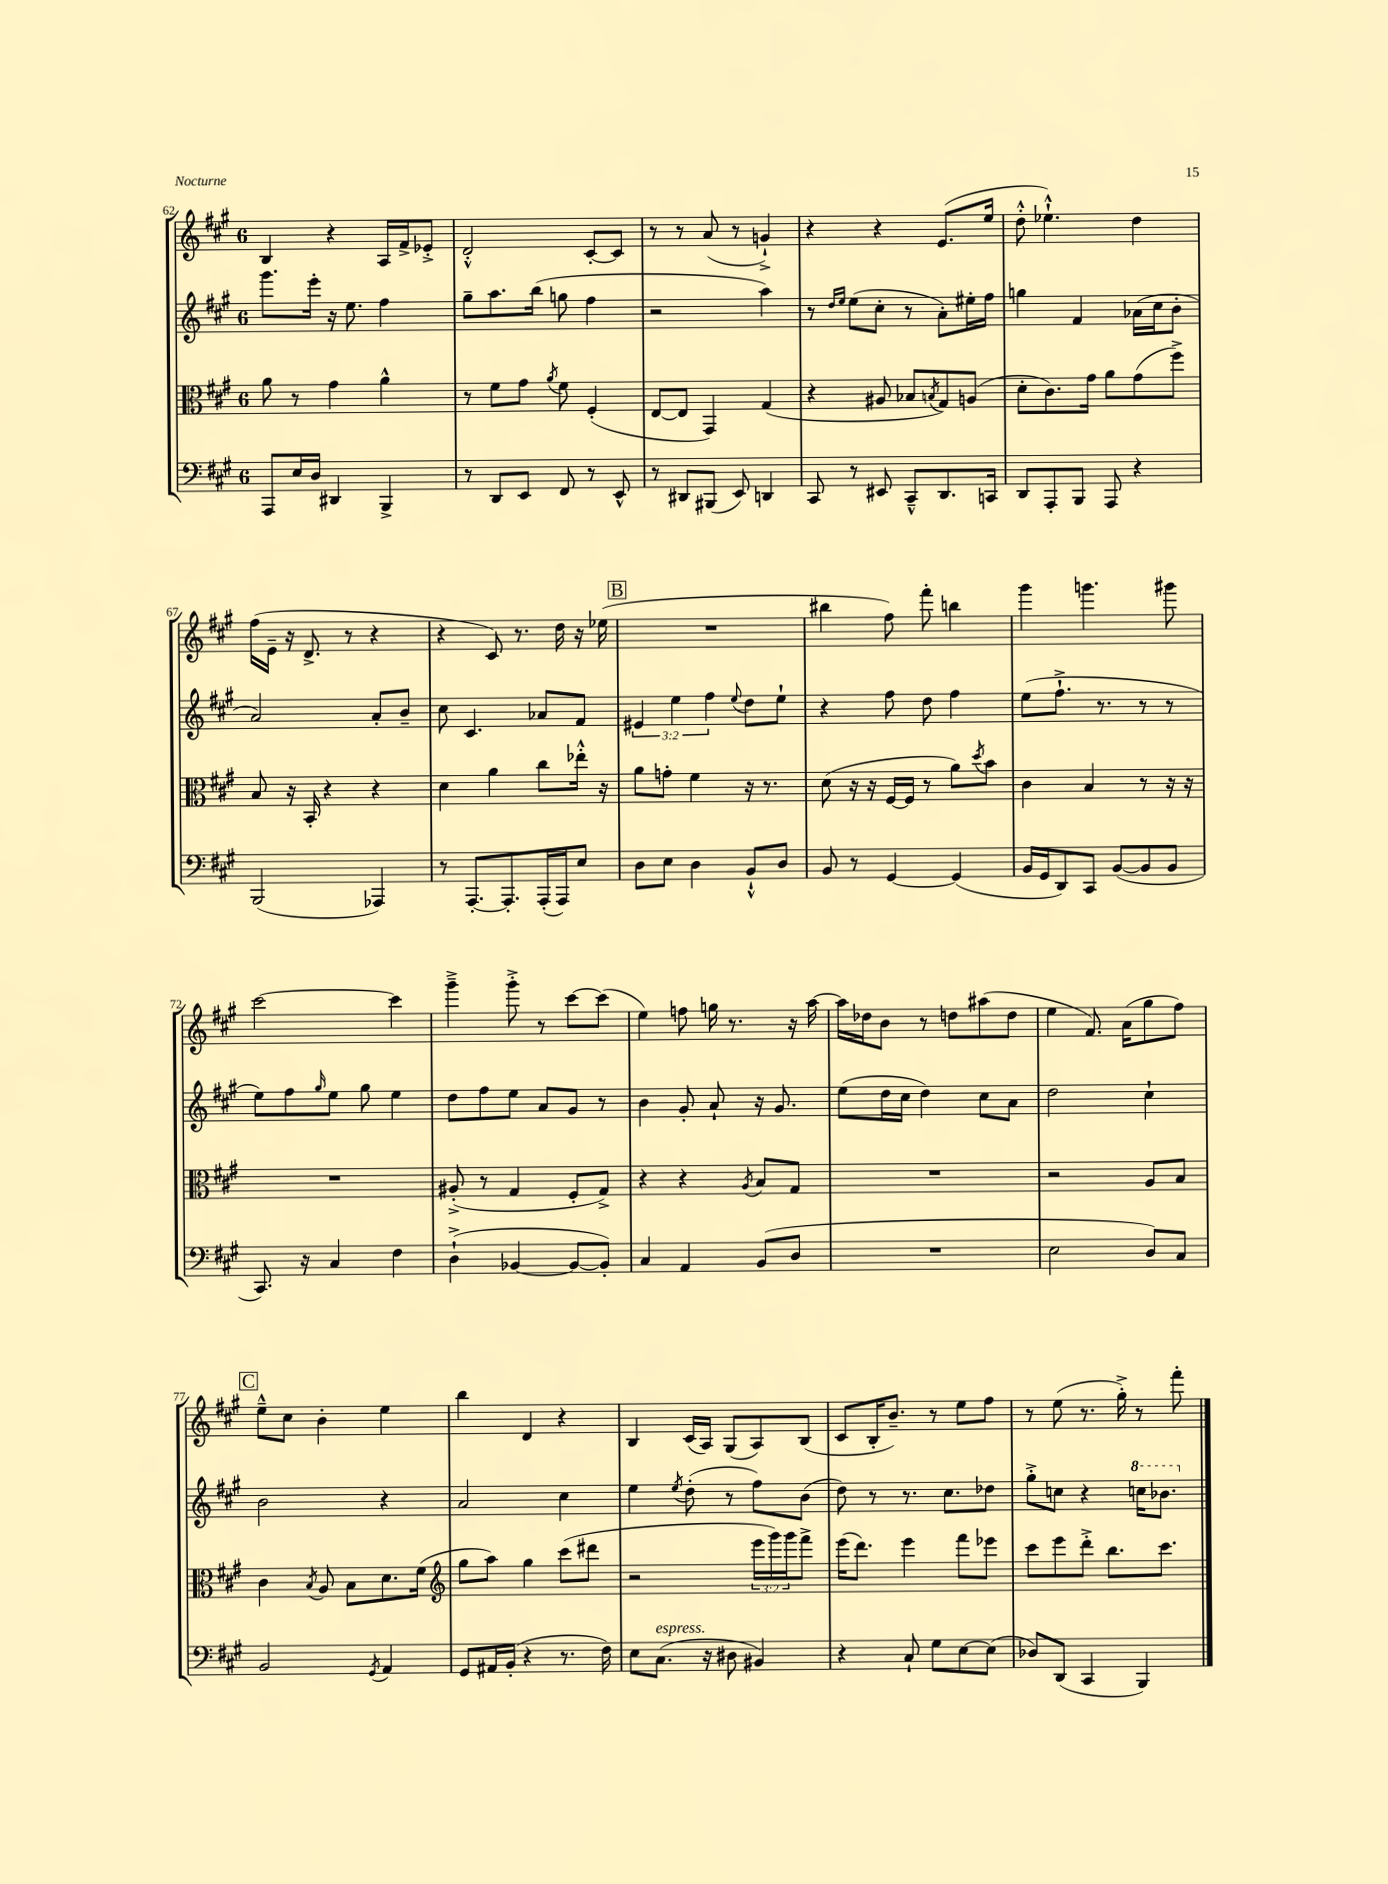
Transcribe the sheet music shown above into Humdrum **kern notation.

**kern	**kern	**kern	**kern
*staff4	*staff3	*staff2	*staff1
*clefF4	*clefC3	*clefG2	*clefG2
*k[f#c#g#]	*k[f#c#g#]	*k[f#c#g#]	*k[f#c#g#]
*M6/8	*M6/8	*M6/8	*M6/8
8AAA	8a	8.ggg#	4B
16E	8r	.	.
16D	.	16eee'	.
4DD#	4g#	16r	4r
.	.	8.ee	.
4BBB^	4a^^	4ff#	16A
.	.	.	16f#^
.	.	.	8e-'^
=	=	=	=
8r	8r	8gg#~	2d'^^
8DD	8f#	8.aa	.
8EE	8g#	.	.
.	.	(16bb	.
.	8qa	.	.
8FF#	8f#	8gg	.
8r	(4F#'	4ff#	[8c#'
8EE^^	.	.	8c#]
=	=	=	=
8r	[8E	2r	8r
8DD#	8E]	.	8r
(8BBB#	4GG#)	.	(8a
8EE)	.	.	8r
4DD	(4G#	4aa)	4g`^)
=	=	=	=
8CC#	4r	8r	4r
.	.	16qqdd	.
.	.	16qqee	.
8r	.	(8ee	.
8EE#	8A#	8cc#'	4r
8CC#~^^	8B-	8r	.
.	8qB	.	.
8.DD	8G#)	8a')	(8.e
.	(8A	16ee#'	.
16CC	.	16ff#	16ee
=	=	=	=
8DD	8d'	4gg	8dd'^^
8AAA'	8.c#)	.	4.ee-`^^)
8BBB	.	4f#	.
.	16g#	.	.
8AAA	8a	.	.
4r	(8g#	(16a-	4dd
.	.	16cc#	.
.	8ff#^)	8b'	.
=	=	=	=
(2BBB	8B	2a)	(16ff#
.	.	.	16e~
.	16r	.	16r
.	16BB'	.	8.d^
.	4r	.	.
.	.	.	8r
4AAA-)	4r	8a'	4r
.	.	8b~	.
=	=	=	=
8r	4d	8cc#	4r
[8.AAA'	.	4.c#	.
.	4a	.	8c#)
8.AAA']	.	.	.
.	.	.	8.r
(16AAA'	8cc#	8a-	.
16AAA)	.	.	16dd
8E	16ee-'^^	8f#	16r
.	16r	.	(16ee-
=	=	=	=
8D	8a	6e#	2.r
8E	8g'	.	.
.	.	6ee	.
4D	4f#	.	.
.	.	6ff#	.
.	.	8qqee	.
8BB`^^	16r	8dd	.
.	8.r	.	.
8D	.	8ee`	.
=	=	=	=
8BB	(8d	4r	4bb#
8r	16r	.	.
.	16r	.	.
[4GG#	[16F#	8ff#	8ff#)
.	16F#]	.	.
.	8r	8dd	8fff#'
(4GG#]	8a)	4ff#	4bb
.	8qdd	.	.
.	8b	.	.
=	=	=	=
16BB	4c#	(8ee	4ggg#
16GG#	.	.	.
8DD)	.	8.ff#`^	.
8CC#	4B	.	4.ggg
.	.	8.r	.
([8BB	.	.	.
8BB]	8r	8r	.
8BB	16r	8r	8ggg#
.	16r	.	.
=	=	=	=
8.CC#)	2.r	8ee)	[2ccc#
.	.	8ff#	.
16r	.	.	.
.	.	16qqgg#	.
4C#	.	8ee	.
.	.	8gg#	.
4F#	.	4ee	4ccc#]
=	=	=	=
(4D`^	(8A#'^	8dd	4ggg#~^
.	8r	8ff#	.
[4BB-	4G#	8ee	8ggg#'^
.	.	8a	8r
8BB-_	8F#'	8g#	[8ccc#
8BB-'])	8G#^)	8r	(8ccc#]
=	=	=	=
4C#	4r	4b	4ee)
4AA	4r	8g#'	8ff
.	.	8a`	16gg
.	.	.	8.r
.	8qA	.	.
(8BB	8B	16r	.
.	.	8.g#	.
8D	8G#	.	16r
.	.	.	[16aa
=	=	=	=
2.r	2.r	(8ee	16aa]
.	.	.	16dd-
.	.	16dd	8b
.	.	16cc#	.
.	.	4dd)	8r
.	.	.	8dd
.	.	8cc#	(8aa#
.	.	8a	8dd
=	=	=	=
2E	2r	2dd	4ee
.	.	.	8.f#)
.	.	.	(16a
8D)	8A	4cc#`	8gg#
8C#	8B	.	8ff#)
=	=	=	=
2BB	4c#	2b	8ee~^^
.	.	.	8cc#
.	8qB	.	.
.	8A	.	4b'
.	8B	.	.
8qGG#	.	.	.
4AA	8.d	4r	4ee
.	(16f#	.	.
=	=	=	=
*	*clefG2	*	*
8GG#	8gg#	2a	4bb
16AA#	8aa)	.	.
(16BB'	.	.	.
4r	4gg#	.	4d
8.r	(8ccc#	4cc#	4r
.	8ddd#	.	.
16F#)	.	.	.
=	=	=	=
8E	2r	4ee	4B
(8.C#	.	.	.
.	.	8qee	.
.	.	(8dd'	(16c#
16r	.	.	16A)
8D#	.	8r	(8G#
4BB#)	24eee	8ff#)	8A)
.	24ggg#)	.	.
.	24ggg#	.	.
.	8fff#^	(8b	(8B
=	=	=	=
4r	(16eee	8dd)	8c#
.	8.ddd)	.	.
.	.	8r	16B'
.	.	.	8.b~)
8C#`	4eee	8.r	.
8G#	.	.	8r
.	.	8.cc#	.
[8E	8fff#	.	8ee
(8E]	8eee-	8dd-	8ff#
=	=	=	=
8D-)	8ccc#	8gg#'^	8r
(8DD	8eee	8cc	(8ee
4CC#	8ddd'^	4r	8.r
.	8.bb	.	.
.	.	.	16gg#'^)
4BBB)	.	16ccc	8r
.	8.ccc#	8.bb-	.
.	.	.	8fff#'
==	==	==	==
*-	*-	*-	*-
